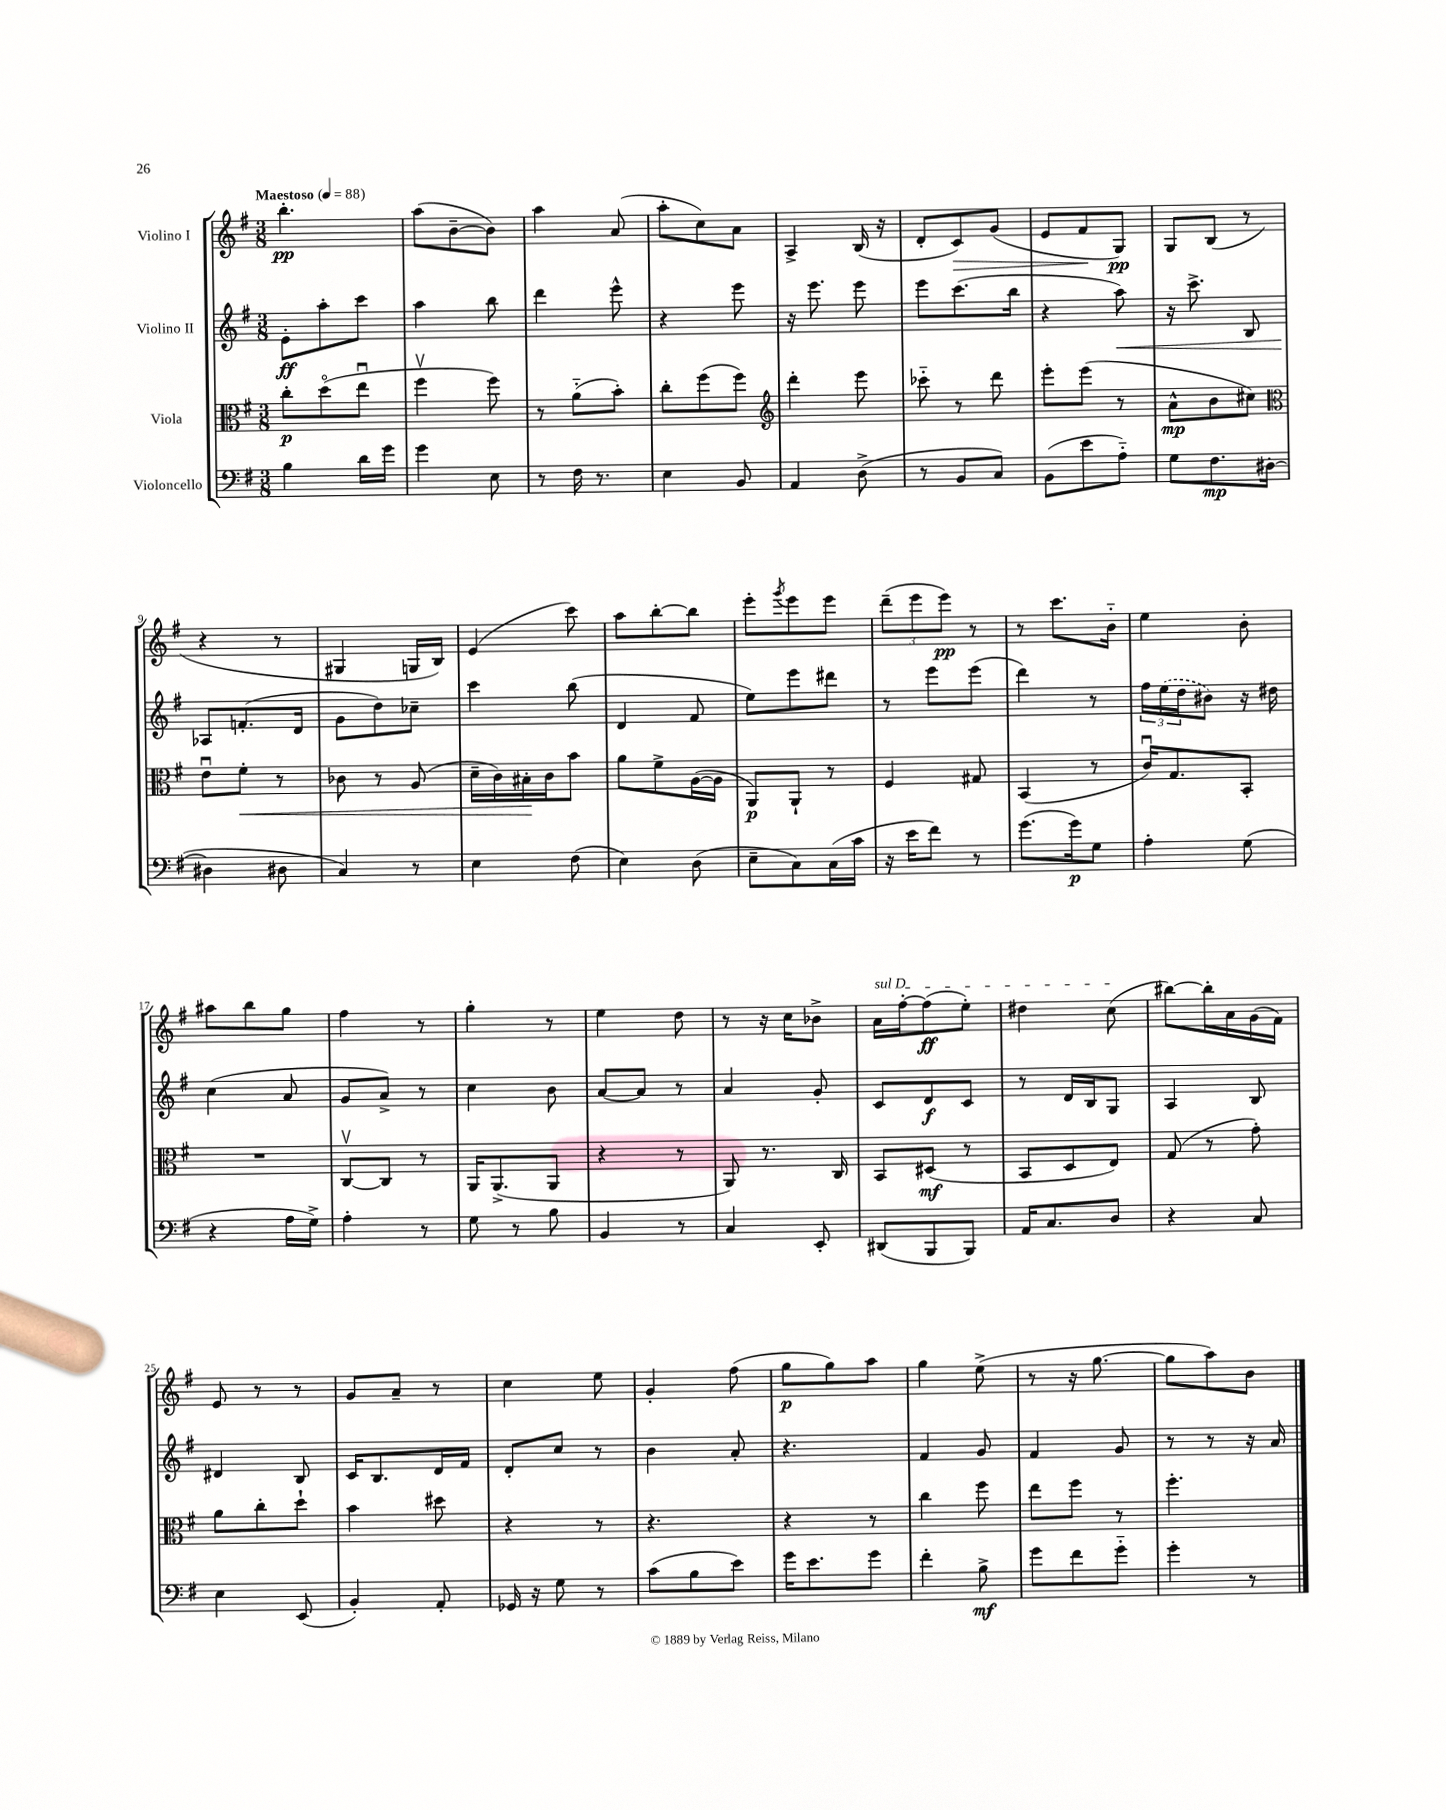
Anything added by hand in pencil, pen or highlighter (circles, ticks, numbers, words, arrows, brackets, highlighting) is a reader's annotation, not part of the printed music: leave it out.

**kern	**dynam	**kern	**dynam	**kern	**dynam	**kern	**dynam
*part4	*part4	*part3	*part3	*part2	*part2	*part1	*part1
*staff4	*staff4	*staff3	*staff3	*staff2	*staff2	*staff1	*staff1
*I"Violoncello	*	*I"Viola	*	*I"Violino II	*	*I"Violino I	*
*clefF4	*	*clefC3	*	*clefG2	*	*clefG2	*
*k[f#]	*	*k[f#]	*	*k[f#]	*	*k[f#]	*
*M3/8	*	*M3/8	*	*M3/8	*	*M3/8	*
*MM88	*	*MM88	*	*MM88	*	*MM88	*
=1	=1	=1	=1	=1	=1	=1	=1
!	!	!	!	!	!	!LO:TX:a:B:t=Maestoso	!
4B\	.	8cc'\L	p	8e'\L	ff	4.bb'\	pp
.	.	(8dd\	.	8aa'\	.	.	.
16d\LL	.	8eeu\J	.	8ccc\J	.	.	.
16g\JJ	.	.	.	.	.	.	.
=2	=2	=2	=2	=2	=2	=2	=2
4g\	.	4ff#v\	.	4aa\	.	(8aa\L	.
.	.	.	.	.	.	[8b~\	.
8E\	.	8ff#\)	.	8bb\	.	8b\J])	.
=3	=3	=3	=3	=3	=3	=3	=3
8r	.	8r	.	4ddd\	.	4aa\	.
16F#\	.	(8a\L	.	.	.	.	.
8.r	.	.	.	.	.	.	.
.	.	8b'\J)	.	8eee^^\	.	(8a/	.
=4	=4	=4	=4	=4	=4	=4	=4
4E\	.	8cc'\L	.	4r	.	8aa'\L	.
.	.	(8ff#\	.	.	.	8cc\)	.
8BB/	.	8ff#\J)	.	8eee\	.	8a\J	.
=5	=5	=5	=5	=5	=5	=5	=5
*	*	*clefG2	*	*	*	*	*
4AA/	.	4ddd'\	.	16r	.	4A^/	.
.	.	.	.	8.eee\	.	.	.
(8D^\	.	8eee\	.	8eee\	.	(16B/	.
.	.	.	.	.	.	16r	.
=6	=6	=6	=6	=6	=6	=6	=6
8r	.	8ccc-X\	.	8eee\L	.	8d'/L	.
!	!	!	!	!	!	!	!LO:HP:b
8BB/L	.	8r	.	(8.ccc\	.	8c/)	>
8C/J)	.	8ddd\	.	.	.	(8g/J	.
.	.	.	.	16bb\Jk	.	.	.
=7	=7	=7	=7	=7	=7	=7	=7
(8BB\L	.	8eee'\L	.	4r	.	8e/L	.
8e\	.	(8eee\J	.	.	.	8f#/	.
!	!	!	!	!	!LO:HP:b	!	!
8A\J)	.	8r	.	8aa\)	<	8G/J)	] pp
=8	=8	=8	=8	=8	=8	=8	=8
8G\L	.	8a^^\L	mp	16r	.	8G/L	.
.	.	.	.	8.ccc^\	.	.	.
8.F#\	mp	8b\	.	.	.	(8B/J	.
.	.	8cc#X\J)	.	8B/	.	8r	.
([16D#X\Jk	.	.	.	.	.	.	.
!!LO:LB:g=z
=9	=9	=9	=9	=9	=9	=9	=9
*	*	*clefC3	*	*	*	*	*
4D#X\]	.	8eu\L	.	8A-X/L	.	4r	.
!	!	!	!LO:HP:b	!	!	!	!
.	.	8f#'\J	<	(8.fn'/	[	.	.
8D#X\	.	8r	.	.	.	8r	.
.	.	.	.	16d/Jk	.	.	.
=10	=10	=10	=10	=10	=10	=10	=10
4C/)	.	8c-X\	.	8g\L	.	4G#X/	.
.	.	8r	.	8dd\)	.	.	.
8r	.	(8A/	.	8cc-X~\J	.	16Gn/LL	.
.	.	.	.	.	.	16B/JJ)	.
=11	=11	=11	=11	=11	=11	=11	=11
4E\	.	16d~\LL	.	4ccc\	.	(4e/	.
.	.	16c\)	.	.	.	.	.
.	.	16B#X'\	.	.	.	.	.
.	.	16c\J	[	.	.	.	.
(8F#\	.	8b\J	.	(8bb\	.	8ccc\)	.
=12	=12	=12	=12	=12	=12	=12	=12
4E\)	.	8a\L	.	4d/	.	8aa\L	.
.	.	8f#^\	.	.	.	[8bb'\	.
(8D\	.	([16A\L	.	8f#/	.	8bb\J]	.
.	.	16A\JJ]	.	.	.	.	.
=13	=13	=13	=13	=13	=13	=13	=13
8E~\L	.	8AA/L)	p	8ee\L)	.	8eee'\L	.
.	.	.	.	.	.	8qggg/	.
8C\)	.	8AA`/J	.	8eee\	.	8eee\	.
(16C\L	.	8r	.	8ddd#X\J	.	8eee\J	.
16c\JJ	.	.	.	.	.	.	.
=14	=14	=14	=14	=14	=14	=14	=14
16r	.	4F#/	.	8r	.	(12ddd~\L	.
16e\KL	.	.	.	.	.	.	.
.	.	.	.	.	.	12eee\	.
8f#\J)	.	.	.	8eee\L	.	.	.
.	.	.	.	.	.	12eee\J)	pp
8r	.	8G#X/	.	(8eee\J	.	8r	.
=15	=15	=15	=15	=15	=15	=15	=15
(8.g\L	.	(4BB/	.	4ddd\)	.	8r	.
.	.	.	.	.	.	8.ccc\L	.
16g\k)	p	.	.	.	.	.	.
8G\J	.	8r	.	8r	.	.	.
.	.	.	.	.	.	16b\Jk	.
=16	=16	=16	=16	=16	=16	=16	=16
4A'\	.	16cu/KL)	.	24ff#\LL	.	4ee\	.
.	.	.	.	(24ee\	.	.	.
.	.	8.G/	.	.	.	.	.
.	.	.	.	24dd\J	.	.	.
.	.	.	.	8b#X\J)	.	.	.
(8G\	.	8BB'/J	.	16r	.	8b'\	.
.	.	.	.	16dd#X\	.	.	.
!!LO:LB:g=z
=17	=17	=17	=17	=17	=17	=17	=17
4r	.	4.r	.	(4cc\	.	8aa#X\L	.
.	.	.	.	.	.	8bb\	.
16A\LL	.	.	.	8a/	.	8gg\J	.
16G^\JJ)	.	.	.	.	.	.	.
=18	=18	=18	=18	=18	=18	=18	=18
4A'\	.	[8Cv/L	.	8g/L	.	4ff#\	.
.	.	8C/J]	.	8a^/J)	.	.	.
8r	.	8r	.	8r	.	8r	.
=19	=19	=19	=19	=19	=19	=19	=19
8G\	.	16AA/KL	.	4cc\	.	4gg'\	.
.	.	(8.AA^/	.	.	.	.	.
8r	.	.	.	.	.	.	.
8B\	.	8AA/J	.	8b\	.	8r	.
=20	=20	=20	=20	=20	=20	=20	=20
4BB/	.	4r	.	[8a/L	.	4ee\	.
.	.	.	.	8a/J]	.	.	.
8r	.	8r	.	8r	.	8dd\	.
=21	=21	=21	=21	=21	=21	=21	=21
4C/	.	8AA/)	.	4a/	.	8r	.
.	.	8.r	.	.	.	16r	.
.	.	.	.	.	.	16cc\KL	.
8EE'/	.	.	.	8g'/	.	8b-X^\J	.
.	.	16C/	.	.	.	.	.
=22	=22	=22	=22	=22	=22	=22	=22
!	!	!	!	!	!	!LO:TX:a:i:t=sul D	!
(8DD#X/L	.	8BB/L	.	8c/L	.	16a\LL	.
.	.	.	.	.	.	[16ff#'\J	.
8BBB/	.	(8D#X/J	mf	8d/	f	(8ff#\]	ff
8BBB/J)	.	8r	.	8c/J	.	8ee'\J)	.
=23	=23	=23	=23	=23	=23	=23	=23
16AA/KL	.	8BB/L	.	8r	.	4dd#X\	.
8.C/	.	.	.	.	.	.	.
.	.	8D/	.	16d/LL	.	.	.
.	.	.	.	16B/J	.	.	.
8D/J	.	8E/J)	.	8G/J	.	(8cc\	.
=24	=24	=24	=24	=24	=24	=24	=24
4r	.	(8G/	.	4A/	.	[8bb#X\L)	.
.	.	8r	.	.	.	16bb#'\L]	.
.	.	.	.	.	.	16a\	.
8C/	.	8g'\)	.	8B/	.	(16g\	.
.	.	.	.	.	.	16f#\JJ)	.
!!LO:LB:g=z
=25	=25	=25	=25	=25	=25	=25	=25
4E\	.	8a\L	.	4d#X/	.	8e/	.
.	.	8cc'\	.	.	.	8r	.
(8EE/	.	8dd`\J	.	8B/	.	8r	.
=26	=26	=26	=26	=26	=26	=26	=26
4BB'/)	.	4b\	.	16c/KL	.	8g/L	.
.	.	.	.	8.B/	.	.	.
.	.	.	.	.	.	8a~/J	.
8AA'/	.	8dd#X\	.	16d/L	.	8r	.
.	.	.	.	16f#/JJ	.	.	.
=27	=27	=27	=27	=27	=27	=27	=27
16GG-X/	.	4r	.	8d'/L	.	4cc\	.
16r	.	.	.	.	.	.	.
8G\	.	.	.	8cc/J	.	.	.
8r	.	8r	.	8r	.	8ee\	.
=28	=28	=28	=28	=28	=28	=28	=28
(8c\L	.	4.r	.	4b\	.	4g'/	.
8B\	.	.	.	.	.	.	.
8e\J)	.	.	.	8a'/	.	(8ff#\	.
=29	=29	=29	=29	=29	=29	=29	=29
16g\KL	.	4r	.	4.r	.	8gg\L	p
8.e\	.	.	.	.	.	.	.
.	.	.	.	.	.	8gg\)	.
8g\J	.	8r	.	.	.	8aa\J	.
=30	=30	=30	=30	=30	=30	=30	=30
4f#'\	.	4cc\	.	4f#/	.	4gg\	.
8B^\	mf	8ff#\	.	8g/	.	(8ee^\	.
=31	=31	=31	=31	=31	=31	=31	=31
8g\L	.	8ee\L	.	4f#/	.	8r	.
8f#\	.	8ff#\J	.	.	.	16r	.
.	.	.	.	.	.	[8.gg\	.
8g\J	.	8r	.	8g/	.	.	.
=32	=32	=32	=32	=32	=32	=32	=32
4g'\	.	4.ff#'\	.	8r	.	8gg\L]	.
.	.	.	.	8r	.	8aa\)	.
8r	.	.	.	16r	.	8b\J	.
.	.	.	.	16a/	.	.	.
==	==	==	==	==	==	==	==
*-	*-	*-	*-	*-	*-	*-	*-
